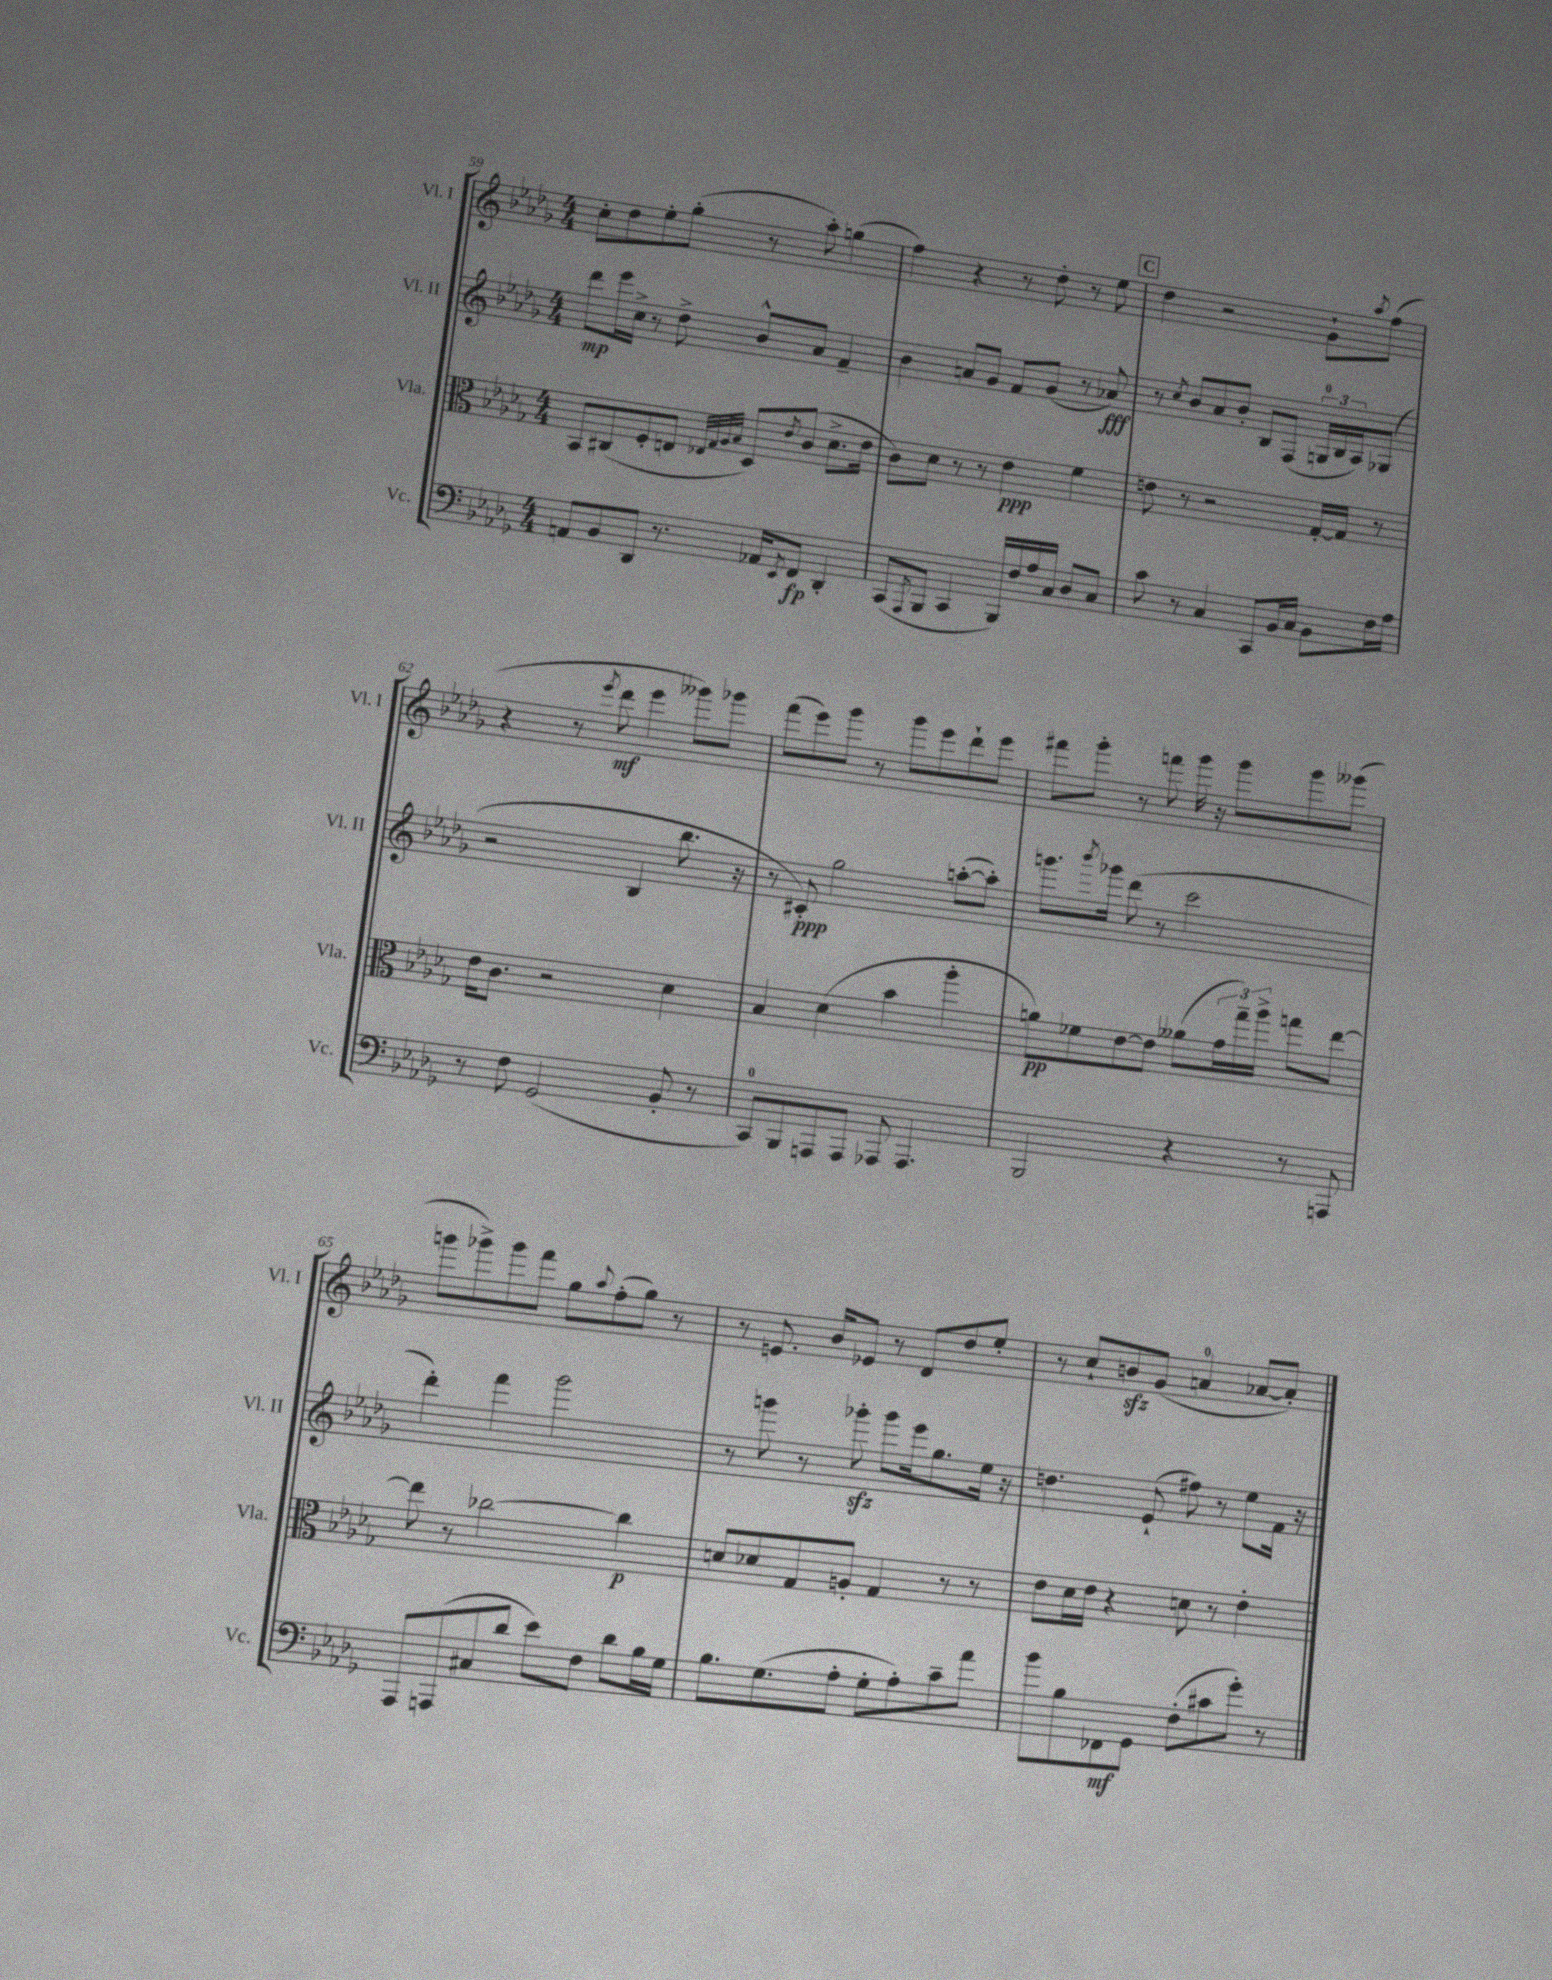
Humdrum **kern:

**kern	**kern	**kern	**kern
*staff4	*staff3	*staff2	*staff1
*clefF4	*clefC3	*clefG2	*clefG2
*k[b-e-a-d-g-]	*k[b-e-a-d-g-]	*k[b-e-a-d-g-]	*k[b-e-a-d-g-]
*M4/4	*M4/4	*M4/4	*M4/4
8AA	8BB-	8ddd-	8cc'
8BB-	(8C#	16eee-	8dd-
.	.	16cc^	.
8DD-	8F'	8r	8ee-'
8.r	8E	8dd-^	(8gg-'
.	32qqE-	.	.
.	32qqG-	.	.
.	32qqA-	.	.
.	32qqB-	.	.
.	8D-)	8b-^^	8r
16AA-	.	.	.
8qEE-	8qe-	.	.
8FF	(8c	8a-	8aa-')
4DD-'	8.d-^	4f~	(4gg
.	16e-	.	.
=	=	=	=
(8CC	8c)	4b-	4ff)
8qAAA-	.	.	.
8BBB-	8d-	.	.
4CC	8r	8a	4r
.	8r	8g-	.
16BBB-)	4e-	8f	8r
16F	.	.	.
16A-	.	(8g-	8dd-'
16C	.	.	.
8D-	4f	8r	8r
8C	.	8a-)	8ee-
=	=	=	=
8c	8e	8r	4dd-
.	.	8qcc	.
8r	8r	8b-	.
4C	2r	8a-	2r
.	.	8b-'	.
8CC	.	8B-	.
16BB-	.	(8F	.
16C	.	.	.
8BB-	[16G-'	24G	8g-`
.	.	24B-	.
.	16G-]	.	.
.	.	24A-)	.
.	.	.	8qaa-
16F	8r	(8G-	(8ff
16A-	.	.	.
=	=	=	=
8r	16e-	2r	4r
.	8.c	.	.
8F	.	.	.
(2GG-	2r	.	8r
.	.	.	8qeee-
.	.	.	8ddd-
.	.	4B-	4eee-
8BB-'	4d-	8.bb-	8ggg--)
8r	.	.	8ggg-
.	.	16r	.
=	=	=	=
8CC)	4B-	8r	(8fff
8BBB-	.	8c#')	8eee-)
8AAA	(4d-	2gg-	8ggg-
8AAA	.	.	8r
8AAA-	4b-	.	8ggg-
4.AAA-	.	.	8eee-
.	4aa-'	([8aa'	8ddd-`
.	.	8aa'])	8eee-
=	=	=	=
2BBB-	8a)	8.ggg	8fff#
.	8f-	.	8ggg-'
.	.	8qbbb-	.
.	.	16ggg-	.
.	[8e-	(8ddd-	8r
.	8e-]	8r	8fff
4r	(8a--	2ccc	16ggg-
.	.	.	16r
.	24g-	.	8ggg-
.	24gg-~)	.	.
.	24aa-^	.	.
8r	8gg	.	8ggg-
8AAA	[8ee-	.	(8ggg--
=	=	=	=
8AAA-	8ee-]	4ddd-')	8ggg
(8AAA	8r	.	8ggg-^)
8C#	[2cc-	4fff	8ggg-
8d-	.	.	8fff
8e-)	.	2ggg-	8gg-
.	.	.	8qqaa-
8F	.	.	(8ff'
8d-	4cc-]	.	8gg-)
16B-	.	.	8r
16G-	.	.	.
=	=	=	=
8.B-	8d	8r	8r
.	8d-	8ggg	8.e
(8.G-	.	.	.
.	8G-	8r	.
.	.	.	16b-
8A-'	8A'	8ggg-'	8e-
8G-'	4G-	8ggg-	8r
8A-')	.	16eee-	8d-
.	.	8.gg-	.
8c~	8r	.	8dd-
8a-	8r	16ee-	8ee-'
.	.	16r	.
=	=	=	=
8b-	8e-	4.dd	8r
8B-	16d-	.	8cc`
.	16e-	.	.
8FF-	4r	.	8b
8GG-	.	(8e-`	(8g-
(8F'	8d	8ff#)	4a
8c#	8r	8r	.
8g-')	4e-'	8ee-	[8a-
8r	.	16f	8a-'])
.	.	16r	.
==	==	==	==
*-	*-	*-	*-
